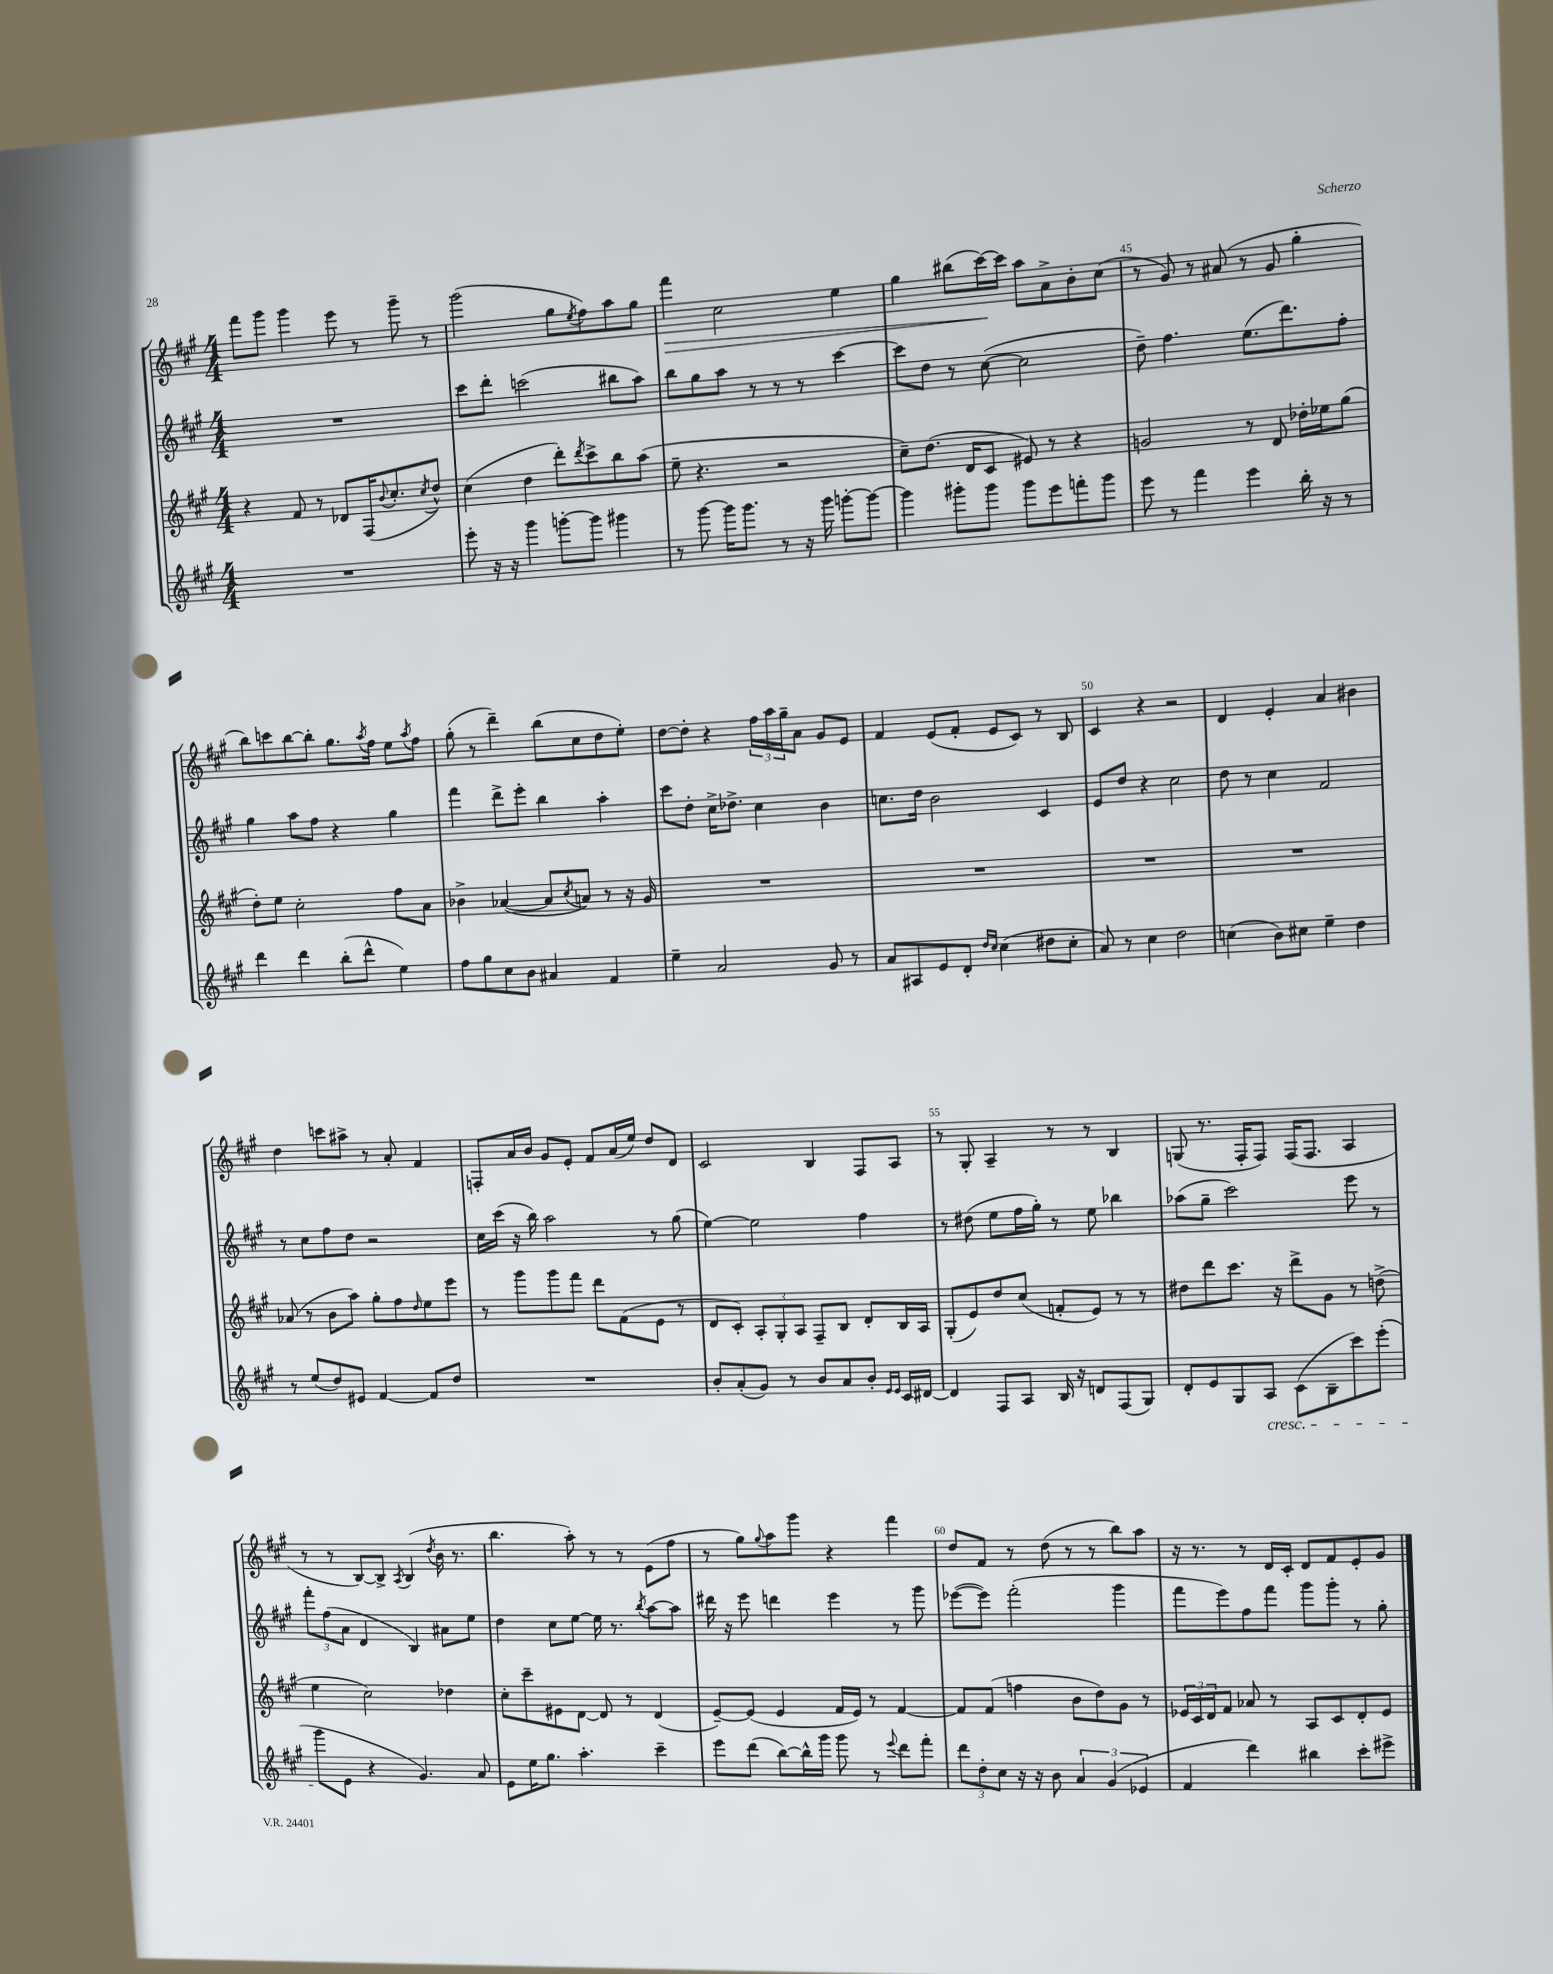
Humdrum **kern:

**kern	**kern	**kern	**kern
*staff4	*staff3	*staff2	*staff1
*clefG2	*clefG2	*clefG2	*clefG2
*k[f#c#g#]	*k[f#c#g#]	*k[f#c#g#]	*k[f#c#g#]
*M4/4	*M4/4	*M4/4	*M4/4
1r	4r	1r	8fff#
.	.	.	8ggg#
.	8f#	.	4ggg#
.	8r	.	.
.	8d-	.	8eee
.	(16F#	.	8r
.	8qqb	.	.
.	8.cc#'	.	.
.	.	.	8ggg#~
.	8qcc#	.	.
.	8dd^^)	.	8r
=	=	=	=
8eee'	(4cc#	8ccc#	(2ggg#
16r	.	8ddd'	.
16r	.	.	.
4ggg#	4dd	(2ccc	.
[8ggg'	8ddd')	.	8gg#
.	8qddd	.	8qee
8ggg]	8ccc#^	.	8ff#)
4ggg#	8bb	8bb#	8aa
.	(8aa	8aa)	8gg#
=	=	=	=
8r	8ee~	8bb	4fff#
[8ggg#	4.r	8gg#	.
16ggg#]	.	8aa	2cc#
8.ggg#	.	.	.
.	.	8r	.
8r	2r	8r	.
16r	.	8r	.
16ggg#	.	.	.
[8ggg'	.	[4ccc#	4ee
8ggg_	.	.	.
=	=	=	=
4ggg]	8cc#~)	8ccc#]	4gg#
.	(8.dd	8dd	.
8ggg#'	.	8r	(8bb#
.	16d	.	.
8ggg#	8c#	([8cc#	[16ccc#)
.	.	.	16ccc#]
8ggg#	8e#)	2cc#]	8aa
8eee	8r	.	8a^
8fff'	4r	.	8b'
8ggg#	.	.	(8cc#
=	=	=	=
8eee	2g	8dd~)	8r
8r	.	4.ff#	8g#)
4fff#	.	.	8r
.	.	.	(8a#
4eee	8r	(8.ee	8r
.	8d	.	8g#
.	.	8.ddd)	.
16bb'	16dd-'	.	4gg#'
16r	16ee-	.	.
8r	(8gg#	8ff#'	.
=	=	=	=
4ddd	8dd')	4gg#	8bb)
.	8ee	.	8ccc
4ddd	2cc#'	8aa	[8bb
.	.	8ff#	8bb']
(8bb'	.	4r	8.gg#
8ddd^^	.	.	.
.	.	.	8qaa
.	.	.	16ff#
4ee)	8ff#	4gg#	8ee
.	.	.	8qaa
.	8a	.	8ff#
=	=	=	=
8ff#	4b-^	4fff#	(8gg#'
8gg#	.	.	8r
8cc#	([4a-	8ddd^	4ddd~)
8b	.	8eee'	.
4a#	8a-]	4bb	(8bb
.	8qcc#	.	.
.	8a)	.	8cc#
4f#	8r	4aa'	8dd
.	16r	.	8ee')
.	16g#	.	.
=	=	=	=
4ee~	1r	8ccc#	[8dd
.	.	8dd'	8dd']
2a	.	16cc#^	4r
.	.	8.dd-^	.
.	.	4cc#	24ff#
.	.	.	24aa
.	.	.	24gg#~
.	.	.	8a
8g#	.	4b	8g#
8r	.	.	8e
=	=	=	=
8a	1r	8.cc	4f#
8A#	.	.	.
.	.	16dd	.
8e	.	2b	(8e
8d'	.	.	8f#'
16qqdd	.	.	.
16qqcc#	.	.	.
(4cc#	.	.	8e
.	.	.	8c#)
8dd#	.	4c#	8r
8cc#'	.	.	8B
=	=	=	=
8a)	1r	8e	4c#
8r	.	8dd	.
4cc#	.	4r	4r
2dd	.	2cc#	2r
=	=	=	=
(4cc	1r	8dd	4d
.	.	8r	.
8b)	.	4cc#	4e'
8cc#	.	.	.
4ee~	.	2f#	4a
4dd	.	.	4b#
=	=	=	=
8r	(8a-	8r	4dd
(8ee	8r	8cc#	.
8dd)	8b	8ff#	8ccc
8e#	8aa)	8dd	8aa#^
[4f#	8gg#'	2r	8r
.	8ff#	.	8a'
.	16qqdd	.	.
8f#]	8ee	.	4f#
8dd	8eee	.	.
=	=	=	=
1r	8r	16cc#	8F'
.	.	(16ccc#	.
.	8ggg#	16r	16a
.	.	16bb)	16b
.	8ggg#	2aa	8g#
.	8fff#	.	8e'
.	8ddd	.	8f#
.	(8f#	.	(16a
.	.	.	16ee)
.	8e	8r	8dd
.	8r	(8gg#	8d
=	=	=	=
8b'	8d	[4ee)	2c#
(8a'	8c#')	.	.
8g#)	12A'	2ee]	.
.	12G#'	.	.
8r	.	.	.
.	12A	.	.
8b	8F#~	.	4B
8a	8B	.	.
8b'	8d'	4ff#	8F#
16qqe	.	.	.
16qqe	.	.	.
16c#	16B	.	8A
[16d#	16A	.	.
=	=	=	=
4d#]	(8G#'	8r	8r
.	8e)	(8dd#	8G#'
8F#	8dd	8ee	4A~
8A	(8cc#	16ff#	.
.	.	16gg#')	.
16B	8f'	8r	8r
16r	.	.	.
8d	8e)	8ee	8r
(8F#	8r	4bb-	4B
8G#)	8r	.	.
=	=	=	=
8d'	8dd#	(8aa-	(8G
8e	8ddd	8gg#~	8.r
8G#	8.ccc#	2ccc#)	.
.	.	.	16F#'
8A	.	.	8F#)
.	16r	.	.
(8c#	8ddd^	.	(16F#
.	.	.	8.F#
8B~	8g#	.	.
8ccc#)	8r	8eee	4A
(8eee'	(8dd^	8r	.
=	=	=	=
8ggg#	4ee	12fff#'	8r
.	.	(12ff#	.
8e	.	.	8r
.	.	12a	.
4r	2cc#)	4d	[8B)
.	.	.	8B^]
.	.	.	8qA
4.g#)	.	4B)	(4B
.	.	.	8qdd
.	4dd-	8a#	16b
.	.	.	8.r
8a	.	8ee	.
=	=	=	=
8e	8cc#'	4dd	4.bb
16ee	8ccc#~	.	.
8.gg#	.	.	.
.	8e#	8cc#	.
4.aa'	[8d	[8ee	8aa')
.	8d]	16ee]	8r
.	.	8.r	.
.	8r	.	8r
.	.	8qbb	.
4ccc#~	(4d	[8aa	(8e
.	.	8aa]	8ff#
=	=	=	=
8eee	[8e~)	16ddd#	8r
.	.	16r	.
(8ddd	(8e]	8eee	8gg#)
.	.	.	8qqgg#
[8bb)	4e	4ddd	8aa
16bb^^]	.	.	8ggg#
16ggg#	.	.	.
8ggg#	16f#	4eee	4r
.	16e)	.	.
8r	8r	.	.
8qqeee	.	.	.
8ddd	[4f#	8r	4fff#
8fff#'	.	8ggg#	.
=	=	=	=
12ddd	8f#]	([8eee-	8dd
12dd'	.	.	.
.	(8f#	8eee-])	8f#
12cc#	.	.	.
16r	4ff	(2fff#'	8r
16r	.	.	.
8b	.	.	(8dd
6a	8b	.	8r
.	8dd)	.	8r
(6g#	.	.	.
.	8g#	4ggg#	8bb)
6e-	.	.	.
.	8r	.	8aa
=	=	=	=
4f#	24e-	8fff#	16r
.	24c#	.	.
.	.	.	8.r
.	24d	.	.
.	8f#	8eee)	.
4ddd)	8a-	8ff#	8r
.	8r	8fff#	16d
.	.	.	16c#'
4bb#	8A	8ggg#	8d
.	8c#	8ggg#'	8f#
8ccc#'	8d'	8r	8e'
8eee#^	8e-	8gg#'	8g#
==	==	==	==
*-	*-	*-	*-
